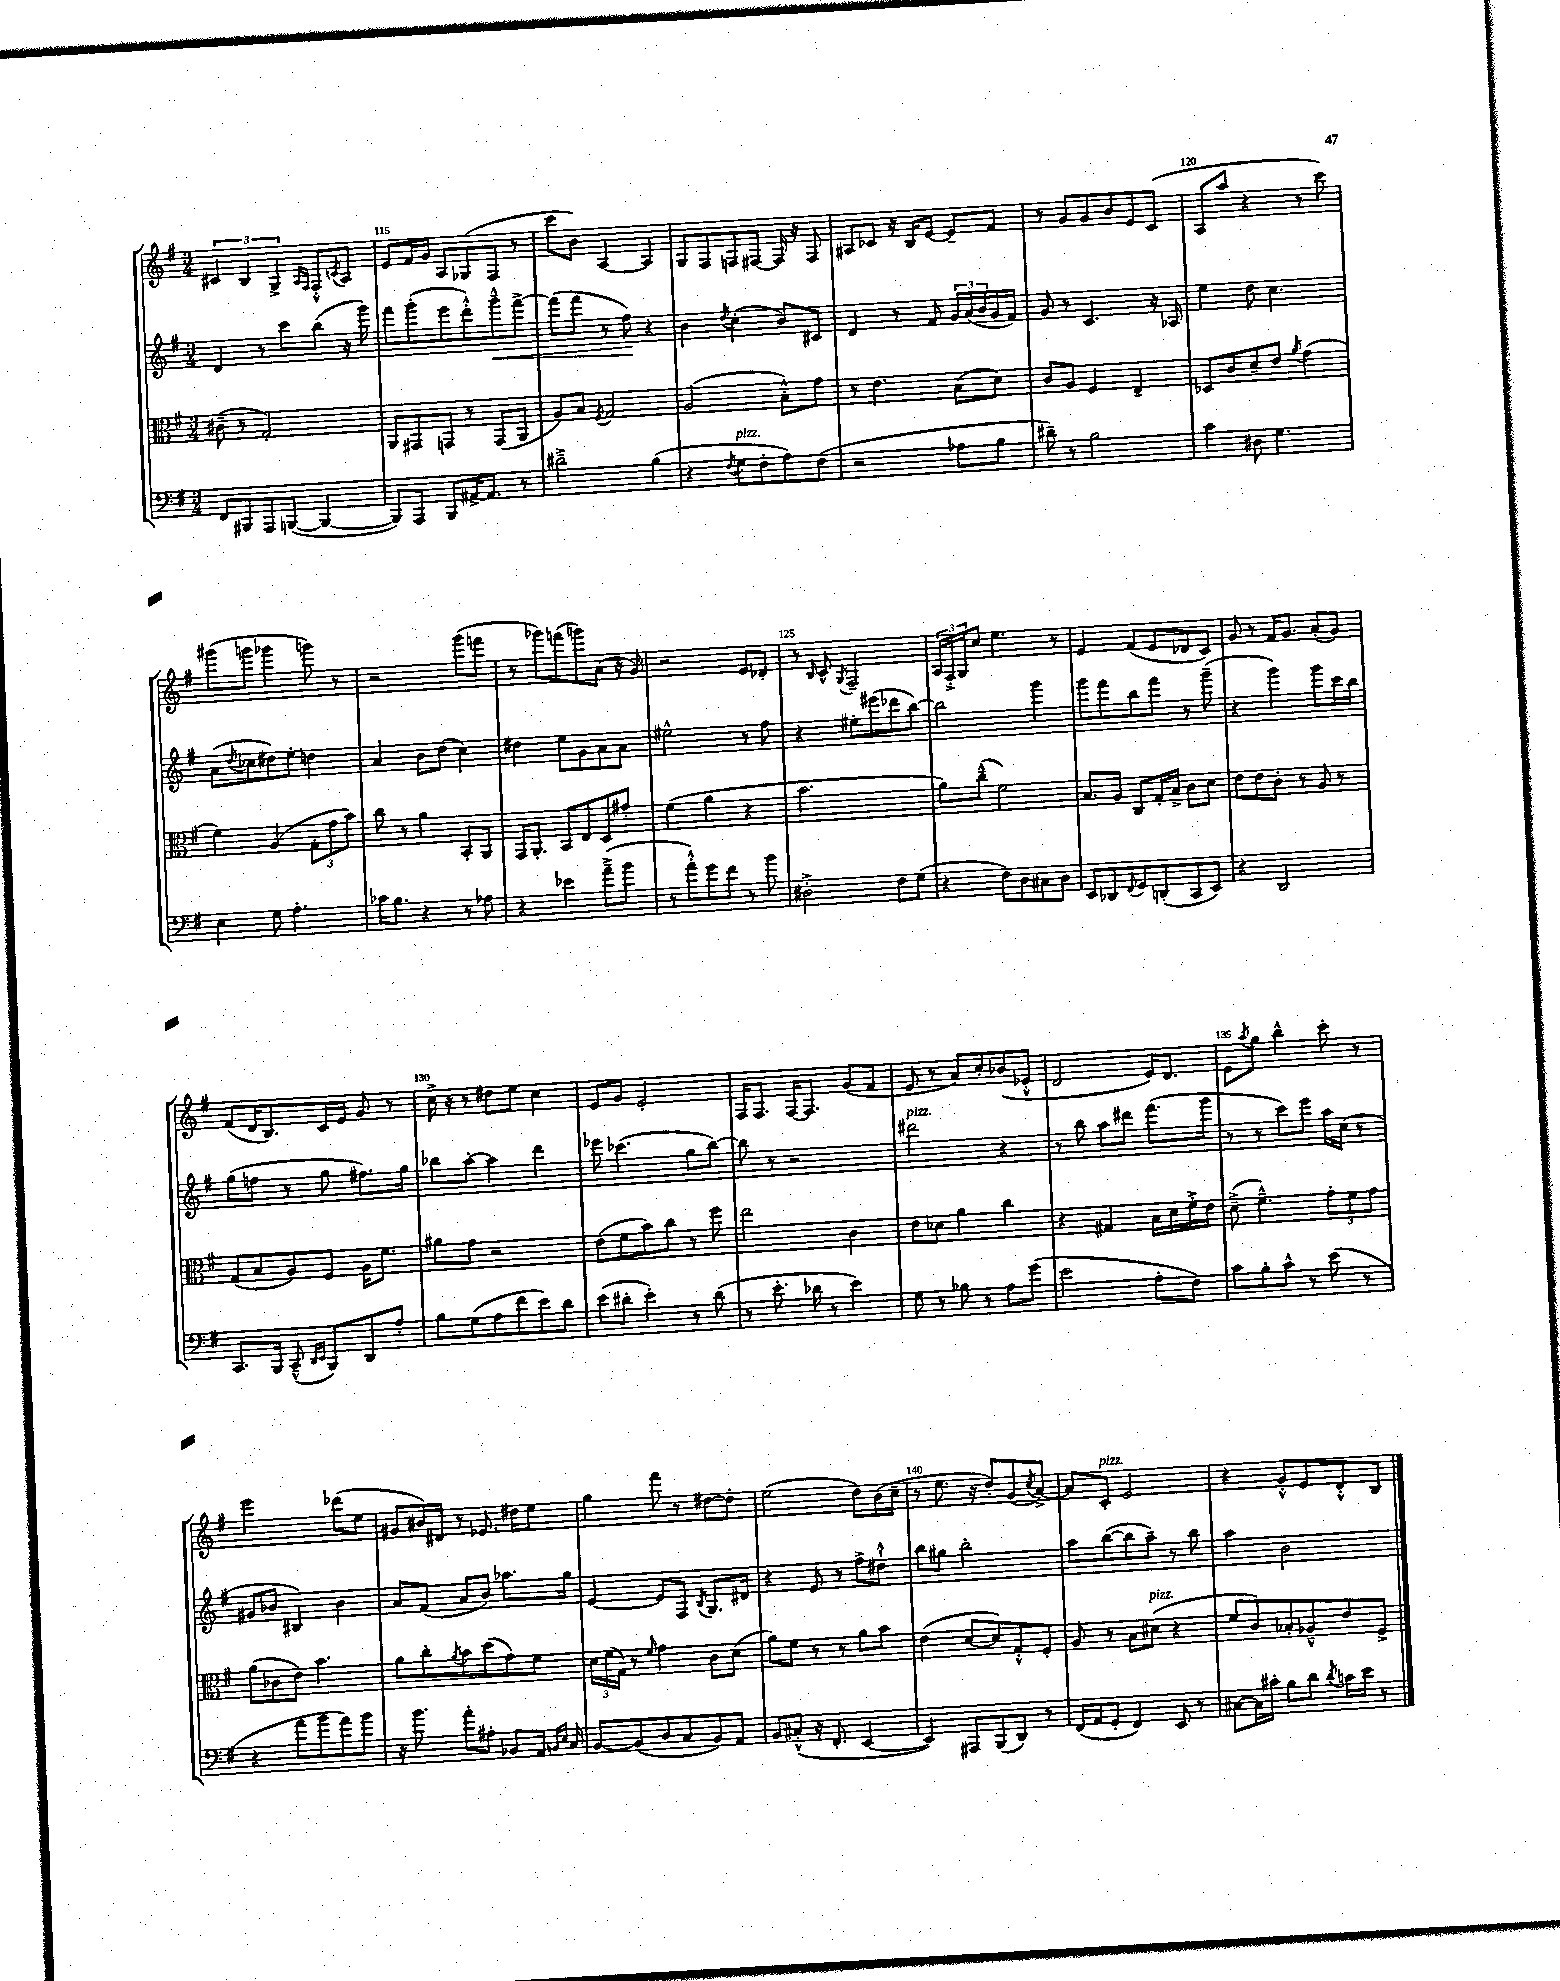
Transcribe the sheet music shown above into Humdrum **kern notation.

**kern	**kern	**kern	**kern
*staff4	*staff3	*staff2	*staff1
*clefF4	*clefC3	*clefG2	*clefG2
*k[f#]	*k[f#]	*k[f#]	*k[f#]
*M3/4	*M3/4	*M3/4	*M3/4
8FF#/L	(8c#~\	4d/	6c#/
8BBB#/	8r	.	.
.	.	.	6B/
8AAA/	2G'/)	8r	.
.	.	.	6G^/
([8BBB/J	.	8ccc\L	.
.	.	.	16qqA/LL
.	.	.	16qqF#/JJ
4BBB/_	.	(8bb\J	8F#'^^/L
.	.	.	8qc/
.	.	16r	8A/J
.	.	16ggg\)	.
=	=	=	=
8BBB/]L)	8AA/L	8fff#\L	8e/L
8AAA/J	8GG#/	(8ggg'\	16f#/L
.	.	.	16g/JJ
8BBB/L	8GG/J	8eee\	8A/L
[16AA#^/K	8r	8ddd'^^\)	(8G-/
8.AA#/]J	.	.	.
.	(8GG/L	8ggg~^^\	8F#/J
8r	8AA/J	[8fff#^\J	8r
=	=	=	=
2d#~^\	8A/L)	(8fff#\]L	8ccc\L
.	8B/J	8fff#\J	8b\J)
.	8qF#/	.	.
.	2G/	8r	[4A/
.	.	8ff#\)	.
(4B\	.	4r	4A/]
=	=	=	=
4r	(2A/	4b\	8G/L
.	.	.	8F#/
8qF#/	.	8qdd/	.
8G\L	.	(4cc'\	8F/
8F#'\	.	.	[8F#/J
8A\)	8B'^^\L)	8b/L)	16F#/]
.	.	.	16r
(8F#\J	8g\J	8c#/J	8F#/
=	=	=	=
2r	8r	4d/	8A#/L
.	4.e\	.	8c-/J
.	.	8r	16r
.	.	.	16B/LK
.	.	8f#/	[8e/J
8A-\L	(8B\L	24g/LL	8e~/]L
.	.	(24a/	.
.	.	24b/	.
8B\J	8d\J)	16g/	8f#/J
.	.	16f#/JJ)	.
=	=	=	=
8d#~\)	8c/L	8g/	8r
8r	8A/J	8r	8g/L
2B\	4F#/	4.c/	8g/
.	.	.	8b/
.	4E~/	.	8e/
.	.	16r	(8c/J
.	.	16A-/	.
=	=	=	=
4c\	8D-/L	4ee\	8A/L
.	8c/	.	8aa/J
8D#\	8d~/	8dd\	4r
4.G\	8e/J	4.cc\	.
.	8qa/	.	.
.	(4g\	.	8r
.	.	.	8ccc\)
=	=	=	=
4E\	4f#\)	(8a\L	(8ggg#\L
.	.	8qdd/	.
.	.	8cc-\	8ggg\J
8G\	(4A/	8dd#\)	4ggg-\
4.A'\	.	8ee'\J	.
.	12G'\L	4dd\	8ggg\)
.	12g\	.	.
.	.	.	8r
.	12b\J)	.	.
=	=	=	=
16c-\LK	8cc\	4a/	2r
8.B\J	.	.	.
.	8r	.	.
4r	4a\	8b\L	.
.	.	(8dd\J	.
8r	8BB'/L	4cc\)	(8ggg\L
8A-\	8AA/J	.	8fff\J
=	=	=	=
4r	16GG/LK	4dd#\	8r
.	8.AA'/J	.	.
.	.	.	8ggg-\L)
4e-\	8BB/L	8ee\L	(8fff\
.	8E/	8g\	8ggg\)
(8a~^\L	8D/	8a\	(8a\J
8b\J	8g#'/J	8a\J	16r
.	.	.	16g/)
=	=	=	=
8r	(4f#\	2ee#^^\	2r
8a'^^\L)	.	.	.
8g\	4a\	.	.
8f#\J	.	.	.
8r	4r	8r	8e/L
8b\	.	8ff#\	8d-'/J
=	=	=	=
2D#'^\	2.b\	4r	8r
.	.	.	16qqB/
.	.	.	8c^^/
.	.	.	8qG/
.	.	8ee#'\L	2F#~/
.	.	(8eee#\	.
8F#\L	.	8ddd-\	.
(8G\J	.	[8bb\J)	.
=	=	=	=
4r	8a\L)	2bb\]	24A/LL
.	.	.	24F#'^/
.	.	.	24G/J
.	(8cc~^^\J	.	8cc/J
8F#\L)	2f#\)	.	4.ee\
8D\	.	.	.
8C#\	.	4ggg\	.
8D\J	.	.	8r
=	=	=	=
8EE/L	8.B/L	8ggg\L	4e/
8DD-/	.	8fff#\	.
.	16A/Jk	.	.
8qqFF#/	.	.	.
8GG/	8C/L	8bb\	(8f#/L
(8DD'/	16G'/L	8fff#\J	8e/
.	16B^/JJ	.	.
8CC/	8c\L	8r	8d-/
8EE/J)	8d\J	(8ggg~\	8c/J)
=	=	=	=
4r	8e\L	4r	8g/
.	8e\	.	8r
2DD/	8c'\J	4ggg\)	16f#/LK
.	.	.	8.g/J
.	8r	.	.
.	8A/	8ggg\L	(8a'/L
.	8r	16ccc\L	8g/J)
.	.	16bb\JJ	.
=	=	=	=
8.CC/L	(8G/L	(8gg\L	(8f#/L
.	8B/	8ff\J	16d/K
16BBB/Jk	.	.	8.B/)
(8CC~^^/	8A/)	8r	.
16qqDD/LL	.	.	.
16qqEE/JJ	.	.	.
8BBB/L)	8F#/J	8gg\	16c/L
.	.	.	16e/JJ
8DD/	16A\LK	8.ff#\L)	8g/
.	8.f#\J	.	.
8A'/J	.	.	8r
.	.	16gg\Jk	.
=	=	=	=
8B\L	8a#\L	8bb-\L	16cc^\
.	.	.	16r
(8G\	8g\J	[8aa'\J	8r
8A\	2r	4aa\]	8dd#\L
8f#\	.	.	8ee\J
8e\)	.	4ddd\	4cc\
8d\J	.	.	.
=	=	=	=
(8e\L	(8e\L	8eee-\	8e/L
8d#'\J	8f#\	(4.ccc-\	8g/J
4e'\)	8b\)	.	2e'/
.	8cc\J	.	.
8r	8r	8gg\L	.
(8d#\	8ff#\	[8bb\J)	.
=	=	=	=
8r	2ee\	8bb\]	16F#/LK
.	.	.	8.F#/J
8.e'\	.	8r	.
.	.	2r	[16F#/LK
16d-\	.	.	8.F#/]J
8r	.	.	.
4e\)	4c\	.	(8g/L
.	.	.	8f#/J
=	=	=	=
8G\	8e\L	2ddd#\	8e/
8r	8d-\J	.	8r
8B-\	4a\	.	8a/L)
8r	.	.	8cc'/
8A\L	4cc\	4r	(8b-/
(8g\J	.	.	8e-'^^/J
=	=	=	=
2e\	4r	8r	2d/
.	.	8bb\	.
.	4G#/	8aa\L	.
.	.	8ddd#\J	.
8A'\L	16B\LL	(8.fff#\L	16e/LK)
.	16d\	.	8.d/J
8F#\J)	16f#'^\	.	.
.	16e\JJ	16ggg\Jk	.
=	=	=	=
8c\L	(8d~^\	8r	8e\L
.	.	.	8qaa/
8B'\	4.f#~^^\)	8r	8gg\J
8c^^\J	.	8ccc\L)	4bb^^\
8r	.	8eee\J	.
(8e\	12g'\L	16aa\LL	8ccc'\
.	.	(16cc\JJ	.
.	12f#\	.	.
8r	.	8r	8r
.	12g\J	.	.
=	=	=	=
4r	(8a\L	8g#/L	2eee\
.	8c-\	8b-/J	.
8a\L	8e\J)	4B#/)	.
8b\	4.b\	.	.
8a\)	.	4b-\	(8ddd-\L
8b\J	.	.	8ee\J
=	=	=	=
16r	8a\L	8a/L	8g#/L
8.b\	.	.	.
.	8cc'\	(8f#/J	16b#/L)
.	.	.	16d#/JJ
.	8qa/	.	.
8a'\L	8b\	8a/L	8r
8A#'\J	(8dd\	8b/J)	8.e-/
8BB-/L	8g\)	8.aa-\L	.
.	.	.	16dd#\LK
16AA/Jk	8f#\J	.	8ee\J
16qqBB/LL	.	.	.
16qqE/JJ	.	.	.
16C/	.	16gg\Jk	.
=	=	=	=
[8BB/L	24d\LL	[4e/	4gg\
.	(24f#\	.	.
.	24G\JJ)	.	.
(8BB/]	8r	.	.
.	16qqf#/	.	.
8D/	4g\	8e/]L	8fff#\
8C/	.	8F#/J	8r
.	.	8qB/	.
8BB/)	8c\L	8.G/L	[8dd#\L
8AA/J	(8d\J	.	8dd#'\]J
.	.	16d#/Jk	.
=	=	=	=
8BB/L	8a\L)	4r	(2ee\
(8C#'^^/J	8f#\J	.	.
16r	8r	8e/	.
8.FF#'/	.	.	.
.	8r	8r	.
[4EE/	8a\L	8ff#^\L	8dd\L)
.	8b\J	8dd#`^^\J	(16b\L
.	.	.	16cc~\JJ
=	=	=	=
4EE/])	(4e\	8bb\L	8r
.	.	8gg#\J	8.ee\
8AAA#/L	[8d/L	2bb'\	.
.	.	.	16r
(8BBB/	8d/])	.	8dd'/L)
8DD/J)	8G'^^/	.	(8g/
.	.	.	8qcc/
8r	8F#'/J	.	[8a^/J)
=	=	=	=
(16FF#/LL	8A/	8aa\L	8a/]L
16AA/J	.	.	.
8GG'/J	8r	([8bb\	8c'/J
4FF#/)	8B\L	8bb\]	2e/
.	(8d#\J	8aa~\J)	.
8EE/	4r	8r	.
8r	.	8bb\	.
=	=	=	=
[8C#\L	8f#/L	4aa\	4r
16C#\]L	8c/)	.	.
16c#'\JJ	.	.	.
8B\L	8B-'/	2b\	8g'^^/L
8d\J	8A-~^^/	.	8e/
8qd/	.	.	.
16c\LL	8e/	.	8d'^^/
16e\JJ	.	.	.
8r	8F#^/J	.	8B/J
==	==	==	==
*-	*-	*-	*-
